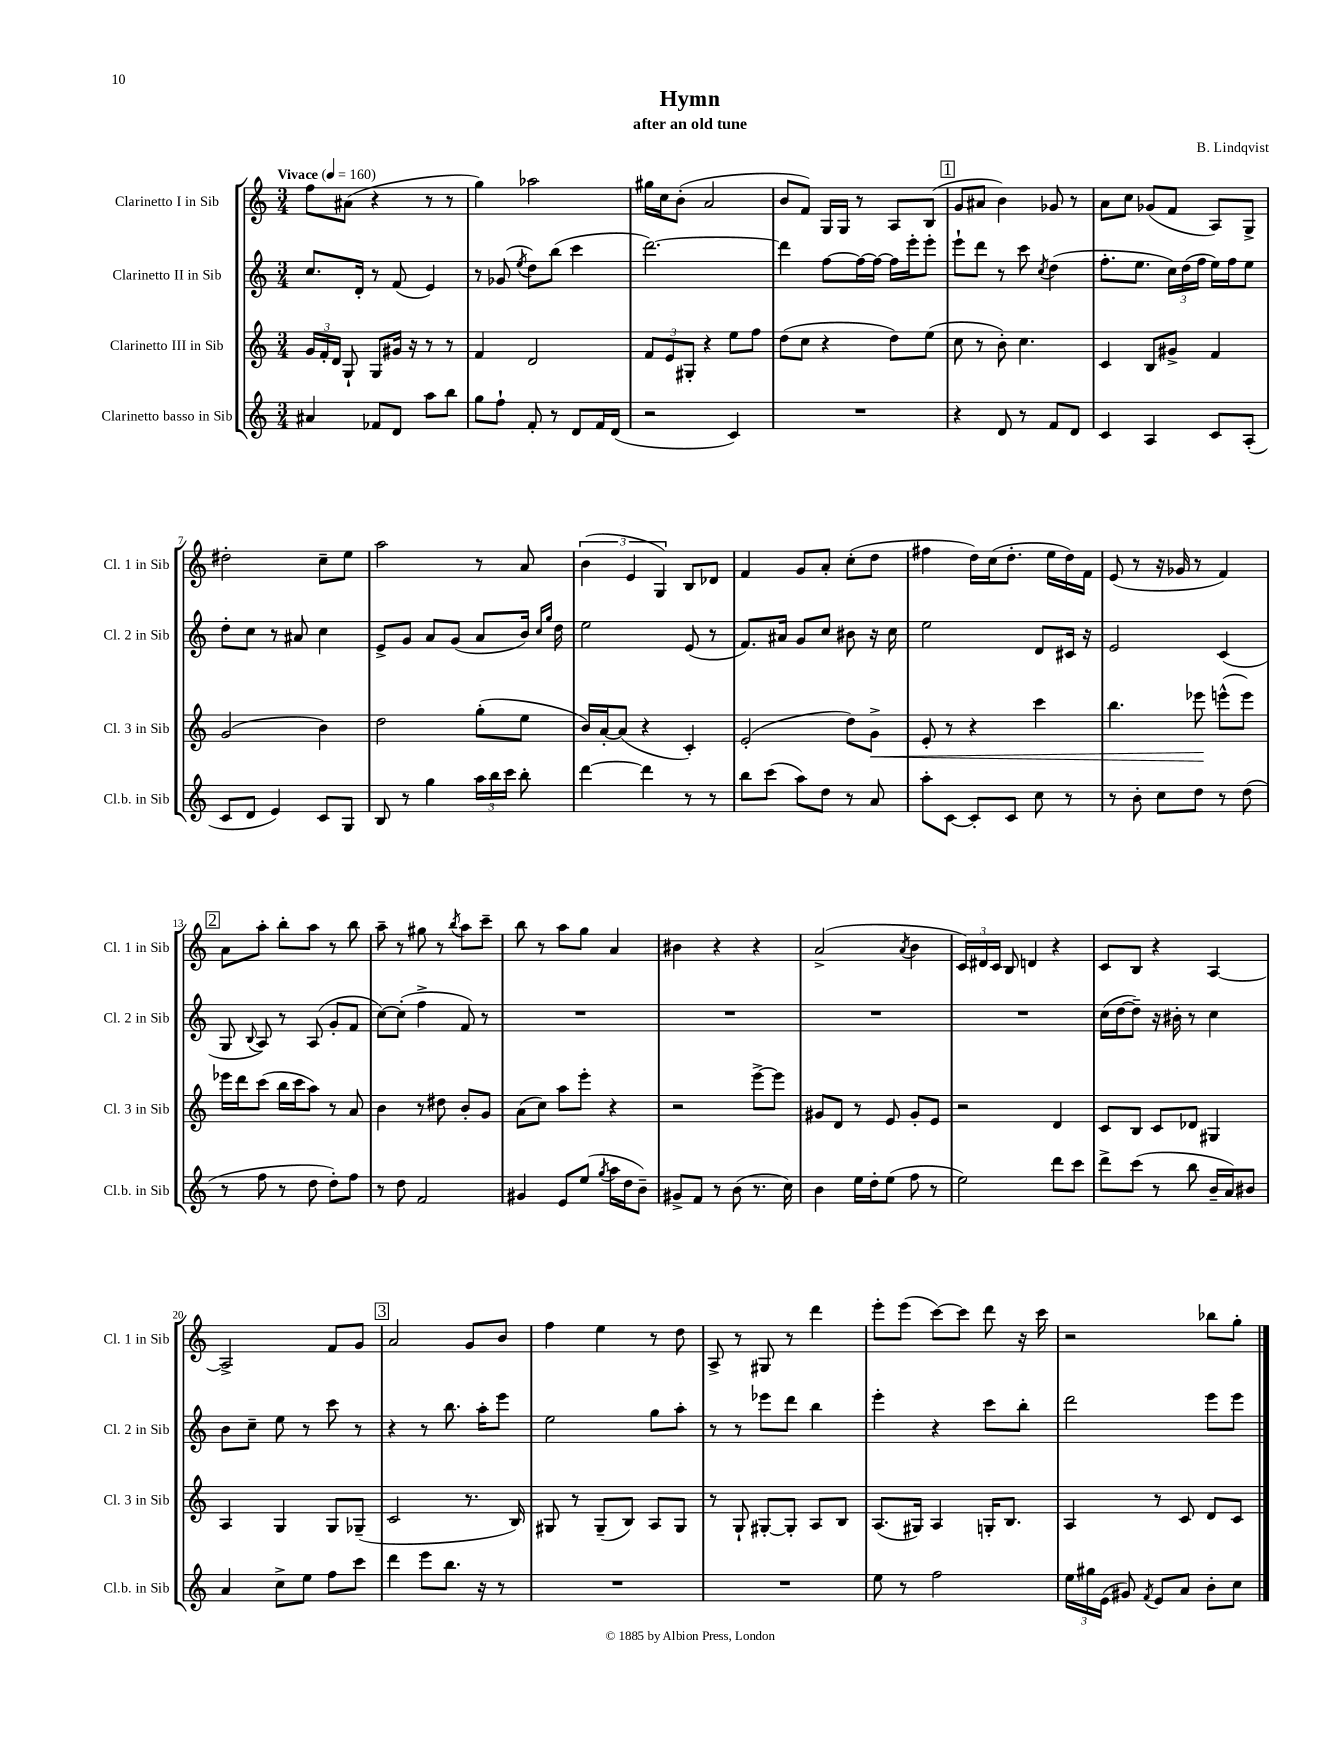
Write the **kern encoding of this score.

**kern	**kern	**kern	**kern
*staff4	*staff3	*staff2	*staff1
*clefG2	*clefG2	*clefG2	*clefG2
*k[]	*k[]	*k[]	*k[]
*M3/4	*M3/4	*M3/4	*M3/4
*MM160	*MM160	*MM160	*MM160
4a#	24g	8.cc	8ff
.	24f'	.	.
.	24d	.	.
.	8G`	.	(8a#
.	.	16d'	.
8f-	8G	8r	4r
8d	16g#	(8f	.
.	16r	.	.
8aa	8r	4e)	8r
8bb	8r	.	8r
=	=	=	=
8gg	4f	8r	4gg)
8ff`	.	(8g-	.
.	.	8qee	.
8f'	2d	8dd)	2aa-
8r	.	(8bb	.
8d	.	4ccc	.
16f	.	.	.
(16d	.	.	.
=	=	=	=
2r	12f	[2.ddd)	16gg#
.	.	.	16cc
.	12e	.	.
.	.	.	(8b'
.	12G#'	.	.
.	4r	.	2a
4c)	8ee	.	.
.	8ff	.	.
=	=	=	=
2.r	(8dd	4ddd]	8b
.	8cc	.	8f)
.	4r	[8ff	16G
.	.	.	16G
.	.	16ff_	8r
.	.	16ff_	.
.	8dd)	16ff]	8A
.	.	16eee'	.
.	(8ee	8eee'	(8B
=	=	=	=
4r	8cc	8eee`	8g
.	8r	8ddd	8a#
8d	8b')	8r	4b)
8r	4.cc	8ccc	.
.	.	8qcc	.
8f	.	(4dd	8g-
8d	.	.	8r
=	=	=	=
4c	4c	8.ff'	8a
.	.	.	8cc
.	.	8.ee	.
4A	8B	.	(8g-
.	8g#^	24cc)	8f
.	.	(24dd	.
.	.	24ff	.
8c	4f	16ee)	8A)
.	.	16ff	.
(8A'	.	8ee	8G^
=	=	=	=
8c	(2g	8dd'	2dd#'
8d	.	8cc	.
4e)	.	8r	.
.	.	8a#	.
8c	4b)	4cc	8cc~
8G	.	.	8ee
=	=	=	=
8B	2dd	8e^	2aa
8r	.	8g	.
4gg	.	8a	.
.	.	(8g	.
24aa	(8gg'	8a	8r
24bb	.	.	.
24ccc	.	.	.
8bb'	8ee	16b)	8a
.	.	16qqcc	.
.	.	16qqgg	.
.	.	16dd	.
=	=	=	=
[4ddd	16b)	2ee	(6b
.	[16a'	.	.
.	(8a]	.	.
.	.	.	6e
4ddd]	4r	.	.
.	.	.	6G)
8r	4c')	(8e	8B
8r	.	8r	8d-
=	=	=	=
8bb	(2e'	8.f)	4f
(8ccc	.	.	.
.	.	16a#	.
8aa)	.	8g	8g
8dd	.	8cc	8a'
8r	8dd)	8b#	(8cc'
8a	8g^	16r	8dd
.	.	16cc	.
=	=	=	=
8aa'	8e'	2ee	4ff#
[8c	8r	.	.
8c']	4r	.	16dd)
.	.	.	(16cc
8c	.	.	8.dd'
8cc	4ccc	8d	.
.	.	.	16ee
8r	.	16c#	16dd)
.	.	16r	16f
=	=	=	=
8r	4.bb	2e	(8e
8b'	.	.	8r
8cc	.	.	16r
.	.	.	16g-
8dd	8eee-	.	8r
8r	(8eee^^	(4c	4f)
(8dd	8eee)	.	.
=	=	=	=
8r	16eee-	8G	8a
.	16ddd	.	.
.	.	8qqB	.
8ff	(8ccc	8A)	8aa'
8r	16bb	8r	8bb'
.	16ccc	.	.
8dd	8aa)	(8A	8aa
8dd')	8r	8g'	8r
8ff	8a	8f	8bb
=	=	=	=
8r	4b	[8cc)	8aa~
8dd	.	(8cc']	8r
2f	8r	4ff^	8gg#
.	8dd#	.	8r
.	.	.	8qbb
.	8b'	8f)	8aa
.	8g	8r	8ccc~
=	=	=	=
4g#	(8a	2.r	8bb
.	8cc)	.	8r
8e	8aa	.	8aa
(8ee	8eee'	.	8gg
8qgg	.	.	.
16aa	4r	.	4a
16dd	.	.	.
8b~)	.	.	.
=	=	=	=
8g#^	2r	2.r	4b#
8f	.	.	.
8r	.	.	4r
(8b	.	.	.
8.r	[8eee^	.	4r
.	8eee]	.	.
16cc)	.	.	.
=	=	=	=
4b	8g#	2.r	(2a^
.	8d	.	.
16ee	8r	.	.
16dd'	.	.	.
(8ee	8e	.	.
.	.	.	8qa
8ff	8g#'	.	4b
8r	8e	.	.
=	=	=	=
2ee)	2r	2.r	24c)
.	.	.	24d#
.	.	.	24c
.	.	.	8B
.	.	.	4d
8ddd	4d	.	4r
8ccc	.	.	.
=	=	=	=
8ddd^	8c	(16cc	8c
.	.	[16dd	.
(8ccc	8B	8dd~])	8B
8r	8c	16r	4r
.	.	16b#'	.
8bb	8d-	8r	.
16b~	4G#	4cc	[4A
16a)	.	.	.
8b#	.	.	.
=	=	=	=
4a	4A	8b	2A^]
.	.	8cc~	.
8cc^	4G	8ee	.
8ee	.	8r	.
8ff	8G	8ccc	8f
8ccc	(8G-~	8r	8g
=	=	=	=
4ddd	2c	4r	2a
8eee	.	8r	.
8.bb	.	8.bb	.
.	8.r	.	8g
16r	.	16aa'	.
8r	.	8eee	8b
.	16B)	.	.
=	=	=	=
2.r	8G#	2ee	4ff
.	8r	.	.
.	(8G#~	.	4ee
.	8B)	.	.
.	8A	8gg	8r
.	8G#	8aa'	8dd
=	=	=	=
2.r	8r	8r	8A^
.	8G`	8r	8r
.	[8G#'	8eee-	8G#
.	8G#']	8ddd	8r
.	8A	4bb	4ddd
.	8B	.	.
=	=	=	=
8ee	(8.A	4eee'	8eee'
8r	.	.	(8eee
.	16G#)	.	.
2ff	4A	4r	[8ccc)
.	.	.	8ccc]
.	16G'	8ccc	8ddd
.	8.B	.	.
.	.	8bb'	16r
.	.	.	16ccc
=	=	=	=
24ee	4A	2ddd	2r
24gg#	.	.	.
(24e	.	.	.
8g#)	.	.	.
8qf	.	.	.
8e	8r	.	.
8a	8c	.	.
8b'	8d	8eee	8bb-
8cc	8c	8eee	8gg'
==	==	==	==
*-	*-	*-	*-
